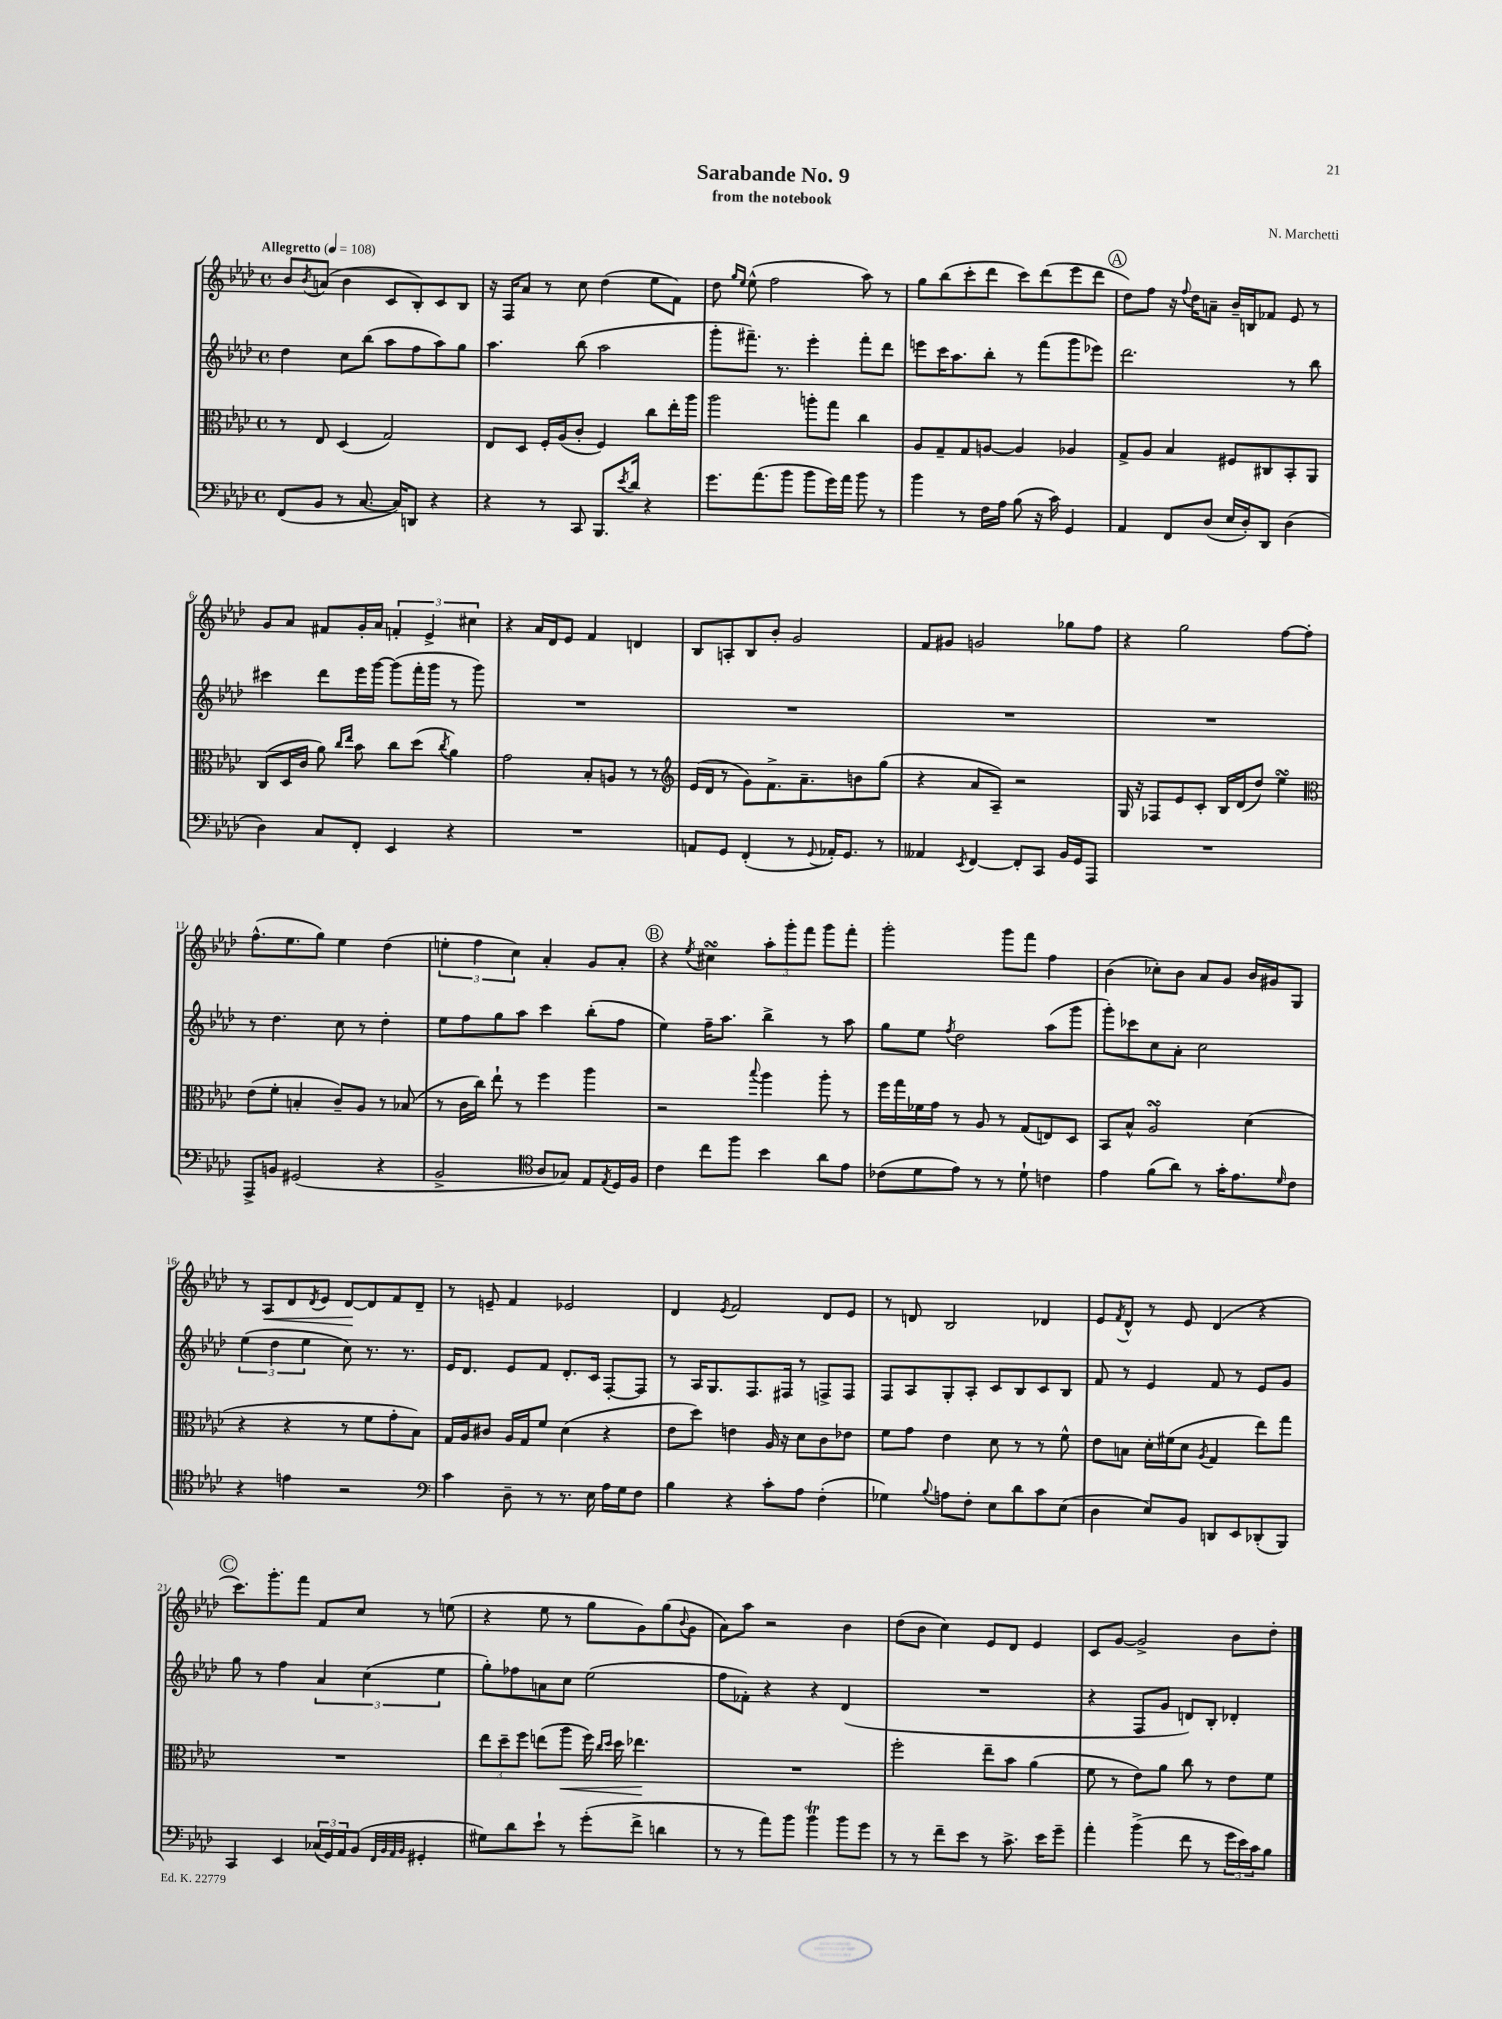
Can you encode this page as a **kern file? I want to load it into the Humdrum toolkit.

**kern	**kern	**kern	**kern
*staff4	*staff3	*staff2	*staff1
*clefF4	*clefC3	*clefG2	*clefG2
*k[b-e-a-d-]	*k[b-e-a-d-]	*k[b-e-a-d-]	*k[b-e-a-d-]
*M4/4	*M4/4	*M4/4	*M4/4
*met(c)	*met(c)	*met(c)	*met(c)
*MM108	*MM108	*MM108	*MM108
(8FF	8r	4dd-	8b-
.	.	.	8qb-
8BB-	8E-	.	(8a
8r	(4D-	8cc	4b-
[8.C	.	(8bb-	.
.	2G)	8aa-	8c
16C])	.	.	.
8DD	.	8ff	8B-')
4r	.	8aa-)	8c
.	.	8gg	8B-
=	=	=	=
4r	8E-	4.aa-	16r
.	.	.	16F
.	8D-	.	8a-
8r	16F'	.	8r
.	(16A-	.	.
8CC	8c'	(8bb-	8cc
8.BBB-	4F)	2aa-	(4dd-
8qe-	.	.	.
16d-	.	.	.
4r	8cc	.	8ee-
.	16ee-'	.	8f)
.	16aa-	.	.
=	=	=	=
8.g	2aa-	8ggg'	8dd-
.	.	.	16qqgg
.	.	.	16qqee-
.	.	8.fff#~)	(8ee-^^
(8.a-	.	.	.
.	.	.	2ff
.	.	8.r	.
8b-	.	.	.
8b-	8aa'	4eee-'	.
16g)	8gg	.	.
16a-	.	.	.
8b-	4cc	8fff#'	8aa-)
8r	.	8ddd-	8r
=	=	=	=
4b-	8A-	8eee	8gg
.	8G~	16ccc	(8bb-
.	.	8.aa-	.
8r	8G	.	8ccc'
16F	[8A	8bb-'	8ddd-
16A-	.	.	.
(8B-	4A]	8r	8ccc)
16r	.	(8fff	(8ddd-
16c)	.	.	.
4GG	4A-	8ggg	8eee-
.	.	8eee-)	8ddd-
=	=	=	=
4AA-	8G^	2.ddd-	8dd-)
.	8A-	.	8ff
8FF	4B-	.	16r
.	.	.	8qqff
.	.	.	16dd-
(8D-	.	.	8a~
16E-	8F#	.	16b-~
16D-')	.	.	16B
8DD-	8C#	.	8f-
(4D-	8BB-'	8r	8e-
.	8AA-	8bb-	8r
=	=	=	=
4D-)	(8C	4ccc#	8g
.	16D-	.	8a-
.	16c	.	.
8C	8a-)	8ddd-	8f#
.	16qqcc	.	.
.	16qqee-	.	.
8FF'	8b-	16eee-	16g'
.	.	[16ggg	16a-
4EE-	8cc	(8ggg]	6f'
.	(8dd-	16fff'	.
.	.	.	6e-^
.	.	16ggg	.
.	8qcc	.	.
4r	4a-)	8r	.
.	.	.	6cc#
.	.	8ggg)	.
=	=	=	=
1r	2g	1r	4r
.	.	.	16a-
.	.	.	16d-
.	.	.	8e-
.	8B-'	.	4f
.	8A	.	.
.	8r	.	4d
.	8r	.	.
=	=	=	=
*	*clefG2	*	*
8AA	(16e-	1r	8B-
.	16d-	.	.
8GG	8r	.	8A'
(4FF'	8g)	.	8B-
.	8.f^	.	8b-'
8r	.	.	2g
.	8.a-~	.	.
8qqGG	.	.	.
16AA-')	.	.	.
8.GG	.	.	.
.	8b	.	.
8r	(8gg	.	.
=	=	=	=
4AA--	4r	1r	8f
.	.	.	8g#
8qEE-	.	.	.
[4FF	8a-	.	2g
.	8A-~)	.	.
8FF']	2r	.	.
8CC	.	.	.
16BB-	.	.	8gg-
16GG	.	.	.
8AAA-	.	.	8ff
=	=	=	=
1r	16G	1r	4r
.	16r	.	.
.	8F-	.	.
.	8e-	.	2gg
.	8c'	.	.
.	16B-	.	.
.	(16d-	.	.
.	8dd-)	.	.
.	4ee-	.	[8ff
.	.	.	8ff']
=	=	=	=
*	*clefC3	*	*
8AAA-^	(8e-	8r	(8.ff^^
8BB	8f'	4.dd-	.
.	.	.	8.ee-
(2GG#	4B'	.	.
.	.	.	8gg)
.	8c~)	8cc	4ee-
.	8A-	8r	.
4r	8r	4dd-'	(4dd-
.	(8B-	.	.
=	=	=	=
2BB-^	8r	8ee-	6ee'
.	16c	8ff	.
.	.	.	6ff
.	16cc)	.	.
.	8ee-`	8gg	.
.	.	.	6cc)
.	8r	8aa-	.
*clefC4	*	*	*
8A-	4ff	4ccc	4a-'
8G-)	.	.	.
8E-	4aa-	(8bb-'	8g
8qE-	.	.	.
16D-	.	8ff	8a-'
16F	.	.	.
=	=	=	=
4c	2r	4ee-)	4r
.	.	.	8qee-
8cc	.	16ff~	4cc#
.	.	8.aa-	.
8ff	.	.	.
.	8qqbb-	.	.
4b-	4aa-	4bb-^	12aa-'
.	.	.	12ggg'
.	.	.	12fff
8a-	8aa-'	8r	8ggg
8e-	8r	8aa-	8fff'
=	=	=	=
(8c-	16ff	8gg	2ggg'
.	16gg	.	.
8d-	16f-	8ee-	.
.	16g	.	.
.	.	8qff	.
8e-)	8r	2dd-	.
8r	8A-	.	.
8r	8r	.	8ggg
8d-`	(8G	.	8fff
4c	8E)	(8aa-	4ff
.	8D-	8ggg	.
=	=	=	=
4e-	8BB-	8ggg')	(4b-
.	8B-^^	8ccc-	.
(8f	2A-	8cc	8cc-')
8a-)	.	8a-'	8b-
8r	.	2cc	8a-
16g'	.	.	8g
8.e-	.	.	.
.	(4d-	.	16b-
.	.	.	16g#
16qqd-	.	.	.
8c	.	.	8G
=	=	=	=
4r	4r	(6ee-	8r
.	.	.	8A-
.	.	6dd-	.
4e	4r	.	8d-
.	.	6ee-	.
.	.	.	8qd-
.	.	.	8e-
2r	8r	8cc)	[8d-
.	8f	8.r	8d-]
.	8g'	.	8f
.	.	8.r	.
.	8B-)	.	8d-~
=	=	=	=
*clefF4	*	*	*
4c	16G	16e-	8r
.	16A-	8.d-	.
.	8c#	.	8e~
8D-~	16A-	8e-	4f
.	16G	.	.
8r	8f	8f	.
8.r	(4d-	8.d-'	2e-
16E-	.	16c	.
16A-	4r	[8F'	.
16G	.	.	.
8F	.	8F]	.
=	=	=	=
4B-	8e-	8r	4d-
.	8dd-)	16A-	.
.	.	8.G	.
.	.	.	8qe-
4r	4e	.	2f
.	.	8.F	.
8c'	16A-	.	.
.	16r	16F#	.
8A-	8d-	8r	.
(4F'	8c	8F^	8d-
.	8e-	8F	8e-
=	=	=	=
4G-)	8f	8F	8r
.	8g	8A-	8d
8qqB-	.	.	.
8A	4e-	8G'	2B-
8F'	.	8A-'	.
8E-	8d-	8c	.
8d-	8r	8B-	.
8c	8r	8c	4d-
(8E-	8f^^	8B-	.
=	=	=	=
4D-	8e-	8f	8e-
.	.	.	8qf
.	8B	8r	8d-^^
8E-)	16d-'	4e-	8r
.	(16f#	.	.
8BB-	8d-	.	8e-
.	8qA-	.	.
8DD	4G	8f	(4d-
8EE-	.	8r	.
(8DD-'	8ee-)	8e-	4r
8BBB-)	8gg	8g	.
=	=	=	=
4CC	1r	8gg	8.ccc)
.	.	8r	.
.	.	.	8.ggg'
4EE-	.	4ff	.
.	.	.	8fff
(24C-	.	6a-	8f
24GG)	.	.	.
24AA-	.	.	.
(8BB-	.	.	8cc
.	.	(6cc	.
32qqFF	.	.	.
32qqBB-	.	.	.
32qqAA-	.	.	.
32qqBB-	.	.	.
4GG#'	.	.	8r
.	.	6ee-	.
.	.	.	(8ee
=	=	=	=
8G#)	12ee-	8gg')	4r
.	12dd-~	.	.
8d-	.	8ff-	.
.	12ff	.	.
8e-`	(8ee	8a	8ee-
8r	8aa-	8cc	8r
(8g'	16ff)	(2ee-	8gg
.	16qqcc	.	.
.	16qqdd-	.	.
.	16dd-	.	.
8f^	4.ee-	.	8g)
4d	.	.	(8gg
.	.	.	8qqb-
.	.	.	8g
=	=	=	=
8r	1r	8ff	8a-)
8r	.	8f-')	8aa-
8a-)	.	4r	2r
8b-	.	.	.
4b-	.	4r	.
8b-	.	(4d-	4b-
8g	.	.	.
=	=	=	=
8r	2ff'	1r	(8dd-
8r	.	.	8b-
8f~	.	.	4cc)
8e-	.	.	.
8r	8ee-~	.	8e-
8.c^	8b-	.	8d-
.	(4a-	.	4e-
16e-	.	.	.
8g~	.	.	.
=	=	=	=
4a-'	8f	4r	8c
.	8r	.	[8g
(4b-^	8e-)	8F	2g^]
.	8a-	8g	.
8f	8cc	8d)	.
8r	8r	8B-'	.
24g	8e-	4d-'	8b-
24e-)	.	.	.
24c	.	.	.
8B-	8f	.	8dd-'
==	==	==	==
*-	*-	*-	*-
